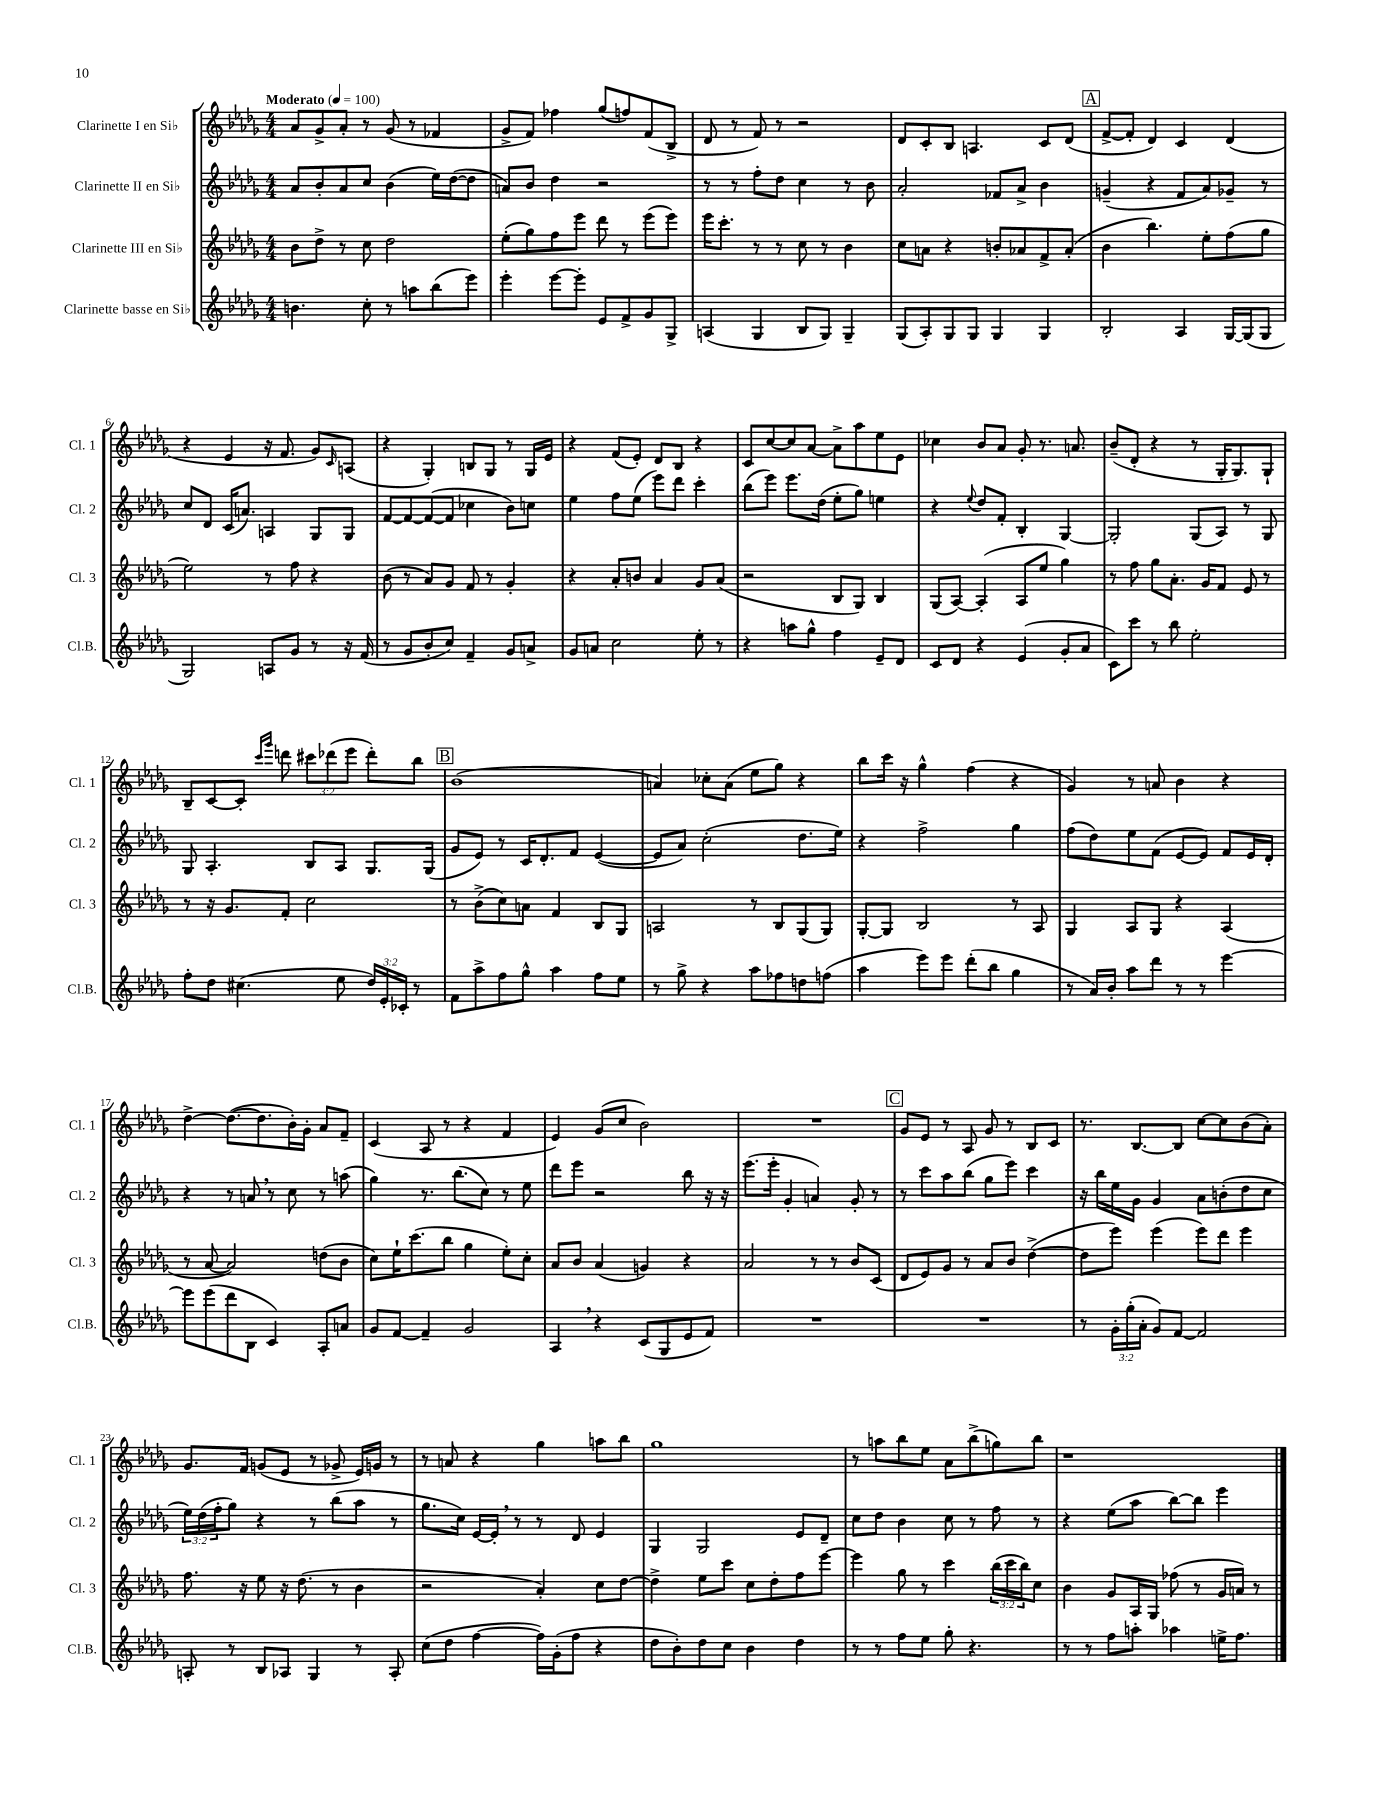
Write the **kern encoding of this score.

**kern	**kern	**kern	**kern
*staff4	*staff3	*staff2	*staff1
*clefG2	*clefG2	*clefG2	*clefG2
*k[b-e-a-d-g-]	*k[b-e-a-d-g-]	*k[b-e-a-d-g-]	*k[b-e-a-d-g-]
*M4/4	*M4/4	*M4/4	*M4/4
*MM100	*MM100	*MM100	*MM100
4.b\	8b-\L	8a-/L	8a-/L
.	8dd-^\J	8b-'/	8g-^/
.	8r	8a-/	8a-'/J
8cc'\	8cc\	8cc/J	8r
8r	2dd-\	(4b-\	(8g-/
8aa\L	.	.	8r
(8bb-\	.	16ee-\LL)	4f-/
.	.	([16dd-\J	.
8eee-\J)	.	8dd-\]J	.
=	=	=	=
4eee-'\	(8ee-'\L	8a/L)	8g-^/L
.	8gg-\)	8b-/J	8f/J)
[8eee-\L	8ff\	4dd-\	4ff-\
8eee-'\]J	8eee-\J	.	.
8e-/L	8ddd-\	2r	(8gg-/L
8f^/	8r	.	8ff/)
8g-/	(8eee-\L	.	(8f/
8G-^/J	8eee-\J)	.	8B-^/J
=	=	=	=
(4A/	16eee-\LK	8r	8d-/
.	8.ccc'\J	.	.
.	.	8r	8r
4G-/	8r	8ff'\L	8f/)
.	8r	8dd-\J	8r
8B-/L	8cc\	4cc\	2r
8G-/J)	8r	.	.
4G-~/	4b-\	8r	.
.	.	8b-\	.
=	=	=	=
(8G-/L	8cc\L	2a-'/	8d-/L
8A-'/)	8a\J	.	8c'/
8G-/	4r	.	8B-/J
8G-/J	.	.	4.A/
4G-/	8b'/L	8f-/L	.
.	8a-/	8a-^/J	.
4G-/	8f^/	4b-\	8c/L
.	(8a-'/J	.	(8d-/J
=	=	=	=
2B-'/	4b-\	(4g~/	[8f^/L
.	.	.	8f'/]J
.	4.bb-\)	4r	4d-/)
4A-/	.	8f/L	4c/
.	8ee-'\L	8a-/)	.
[16G-/LL	(8ff\	8g-~/J	(4d-/
(16G-/]J	.	.	.
8G-/J	8gg-\J	8r	.
=	=	=	=
2G-/)	2ee-\)	8cc/L	4r
.	.	8d-/J	.
.	.	(16c/LK	4e-/
.	.	8.a/J)	.
8A/L	8r	4A/	16r
.	.	.	8.f/
8g-/J	8ff\	.	.
8r	4r	8G-/L	8g-/L)
.	.	.	16qqc/
16r	.	8G-/J	(8A/J
(16f/	.	.	.
=	=	=	=
8r	(8b-\	[8f/L	4r
8g-/L	8r	8f/_	.
8b-'/	8a-/L)	(8f/_	4G-'/)
8cc/J)	8g-/J	8f/]J	.
4f~/	8f/	4cc-\	8B/L
.	8r	.	8G-/J
8g-/L	4g-'/	8b-\L)	8r
8a^/J	.	8cc\J	16G-/LL
.	.	.	16e-/JJ
=	=	=	=
8g-/L	4r	4ee-\	4r
8a/J	.	.	.
2cc\	8a-'/L	8ff\L	(8f/L
.	8b/J	(8ee-\J	8e-'/J)
.	4a-/	8eee-\L)	8d-/L
.	.	8ddd-\J	8B-/J
8ee-'\	8g-/L	4ccc'\	4r
8r	(8a-/J	.	.
=	=	=	=
4r	2r	(8bb-\L	8c/L
.	.	8eee-\J)	[8cc/
8aa\L	.	8.eee-\L	8cc/]
8gg-^^\J	.	.	[8a-/J
.	.	(16dd-\Jk	.
4ff\	8B-/L	8ee-'\L	8a-^\]L
.	8G-/J)	8gg-\J)	8aa-\
8e-~/L	4B-/	4ee\	8ee-\
8d-/J	.	.	8e-\J
=	=	=	=
8c/L	(8G-/L	4r	4cc-\
8d-/J	[8A-/J)	.	.
.	.	8qqee-/	.
4r	(4A-'/]	8dd-/L	8b-/L
.	.	8f'/J	8a-/J
(4e-/	8A-/L	4B-'/	8g-'/
.	8ee-/J	.	8.r
8g-'/L	4gg-\)	[4G-/	.
.	.	.	8.a/
8a-/J	.	.	.
=	=	=	=
8c\L)	8r	2G-'/]	(8b-~/L
8ccc\J	8ff\	.	8d-'/J
8r	8gg-\L	.	4r
8bb-\	8.a-'\J	.	.
2ee-'\	.	(8G-/L	8r
.	16g-/LK	.	.
.	8f/J	8A-/J)	16G-'/LK
.	.	.	8.G-/)
.	8e-/	8r	.
.	8r	8G-/	8G-`/J
=	=	=	=
8ff'\L	8r	8G-/	8B-~/L
8dd-\J	16r	4.A-'/	[8c/
.	8.g-/L	.	.
(4.cc#\	.	.	8c'/]J
.	.	.	16qqccc/LL
.	.	.	16qqggg-/JJ
.	8f'/J	.	8ddd\
.	2cc\	8B-/L	12ccc#\L
.	.	.	(12ddd-\
8ee-\	.	8A-/J	.
.	.	.	12eee-\J
24dd-/LL)	.	8.G-/L	8ddd-'\L)
24e-'/	.	.	.
24c-'/JJ	.	.	.
8r	.	.	8bb-\J
.	.	(16G-/Jk	.
=	=	=	=
8f\L	8r	8g-/L	(1b-
8aa-^\	(8b-^\L	8e-/J)	.
8ff\	8cc\)	8r	.
8gg-^^\J	8a\J	16c/LK	.
.	.	8.d-'/	.
4aa-\	4f/	.	.
.	.	8f/J	.
8ff\L	8B-/L	([4e-/	.
8ee-\J	8G-/J	.	.
=	=	=	=
8r	2A/	8e-/]L	4a/)
8gg-^\	.	8a-/J)	.
4r	.	(2cc'\	8cc-'\L
.	.	.	(8a\J
8aa-\L	8r	.	8ee-\L
8ff-\	8B-/L	.	8gg-\J)
8dd\	(8G-/	8.dd-\L	4r
(8ff\J	8G-/J)	.	.
.	.	16ee-\Jk)	.
=	=	=	=
4aa-\	[8G-'/L	4r	8bb-\L
.	8G-/]J	.	16ccc\Jk
.	.	.	16r
8eee-\L)	2B-/	2ff^\	4gg-^^\
8eee-\J	.	.	.
(8ddd-'\L	.	.	(4ff\
8bb-\J	.	.	.
4gg-\	8r	4gg-\	4r
.	8A-/	.	.
=	=	=	=
8r	4G-/	(8ff\L	4g-/)
16a-/LL)	.	8dd-\)	.
16b-'/JJ	.	.	.
8aa-\L	8A-/L	8ee-\	8r
8ddd-\J	8G-/J	(8f\J	8a/
8r	4r	[8e-/L	4b-\
8r	.	8e-/]J)	.
[4eee-\	(4A-/	8f/L	4r
.	.	16e-/L	.
.	.	16d-'/JJ	.
=	=	=	=
8eee-\]L	8r	4r	[4dd-^\
(8eee-\	[8a-/	.	.
8ddd-\	2a-/])	8r	(8.dd-\_L
8B-\J	.	8a/	.
.	.	.	8.dd-\]
4c/)	.	8r	.
.	.	8cc\	16b-'\L)
.	.	.	16g-'\JJ
8A-'/L	(8dd\L	8r	8a-/L
8a/J	8b-\J	(8aa\	8f~/J
=	=	=	=
8g-/L	8cc\L)	4gg-\)	(4c/
[8f/J	16ee-`\K	.	.
.	(8.ccc\	.	.
4f~/]	.	8.r	8A-/
.	8bb-\J	.	8r
.	.	(8.bb-\L	.
2g-/	4gg-\	.	4r
.	.	8cc\J)	.
.	8ee-'\L)	8r	4f/
.	8cc'\J	8ee-\	.
=	=	=	=
4A-/	8a-/L	8ddd-\L	4e-/)
.	8b-/J	8eee-\J	.
4r	(4a-/	2r	(8g-/L
.	.	.	8cc/J
(8c/L	4g/)	.	2b-\)
8G-/	.	.	.
8e-/	4r	8bb-\	.
8f/J)	.	16r	.
.	.	16r	.
=	=	=	=
1r	2a-/	(8.eee-\L	1r
.	.	16eee-'\Jk	.
.	.	4g-'/	.
.	8r	4a/)	.
.	8r	.	.
.	8b-/L	8g-'/	.
.	(8c/J	8r	.
=	=	=	=
1r	8d-/L	8r	8g-/L
.	8e-/)	8ccc\L	8e-/J
.	8g-/J	8aa-\	8r
.	8r	(8bb-\J	8A-/
.	8a-/L	8gg-\L	8g-/
.	8b-/J	8eee-\J)	8r
.	([4dd-^\	4ccc\	8B-/L
.	.	.	8c/J
=	=	=	=
8r	8dd-\]L	16r	8.r
.	.	16bb-\LL	.
24g-'\LL	8eee-\J)	16ee-\	.
(24gg-'\	.	.	.
.	.	16g-\JJ	[8.B-/L
24a-'\JJ	.	.	.
8g-/L)	(4eee-\	4g-/	.
[8f/J	.	.	8B-/]J
2f/]	8eee-\L)	8a-\L	[8cc\L
.	8ddd-\J	(8b'\	8cc\]
.	4eee-\	8dd-\	(8b-\
.	.	8cc\J	8a-'\J)
=	=	=	=
8A'/	8.ff\	24ee-\LL)	8.g-/L
.	.	(24dd-\	.
.	.	24ff'\J	.
8r	.	8gg-\J)	.
.	16r	.	16f/Jk
8B-/L	8ee-\	4r	(8g/L
8A-/J	16r	.	8e-/J
.	(8.dd-\	.	.
4G-/	.	8r	8r
.	8r	(8bb-\L	8g-^/
8r	4b-\	8aa-\J	16e-/LL)
.	.	.	16g/JJ
8A-'/	.	8r	8r
=	=	=	=
(8cc\L	2r	8.gg-\L	8r
8dd-\J	.	.	8a/
.	.	16cc\Jk)	.
[4ff\	.	[16e-/LL	4r
.	.	16e-'/]JJ	.
.	.	8r	.
16ff\]LL)	4a-'/)	8r	4gg-\
(16g-'\J	.	.	.
8ff\J	.	8d-/	.
4r	8cc\L	4e-/	8aa\L
.	[8dd-\J	.	8bb-\J
=	=	=	=
8dd-\L	4dd-^\]	4G-/	1gg-
8b-'\)	.	.	.
8dd-\	8ee-\L	2G-/	.
8cc\J	8ccc\J	.	.
4b-\	8cc\L	.	.
.	8dd-'\	.	.
4dd-\	8ff\	8e-/L	.
.	[8eee-\J	8d-~/J	.
=	=	=	=
8r	4eee-\]	8cc\L	8r
8r	.	8dd-\J	8aa\L
8ff\L	8gg-\	4b-\	8bb-\
8ee-\J	8r	.	8ee-\J
8gg-'\	4ccc\	8cc\	8a-\L
4.r	.	8r	(8bb-^\
.	(24bb-\LL	8ff\	8gg\)
.	24ccc\	.	.
.	24bb-\J)	.	.
.	8cc\J	8r	8bb-\J
=	=	=	=
8r	4b-\	4r	1r
8r	.	.	.
8ff\L	8g-/L	(8ee-\L	.
8aa'\J	16A-/L	8aa-\J	.
.	16G-/JJ	.	.
4aa-\	(8ff-\	[8bb-\L)	.
.	8r	8bb-\]J	.
16ee^\LK	16g-/LL	4eee-\	.
8.ff\J	16a/JJ)	.	.
.	8r	.	.
==	==	==	==
*-	*-	*-	*-
